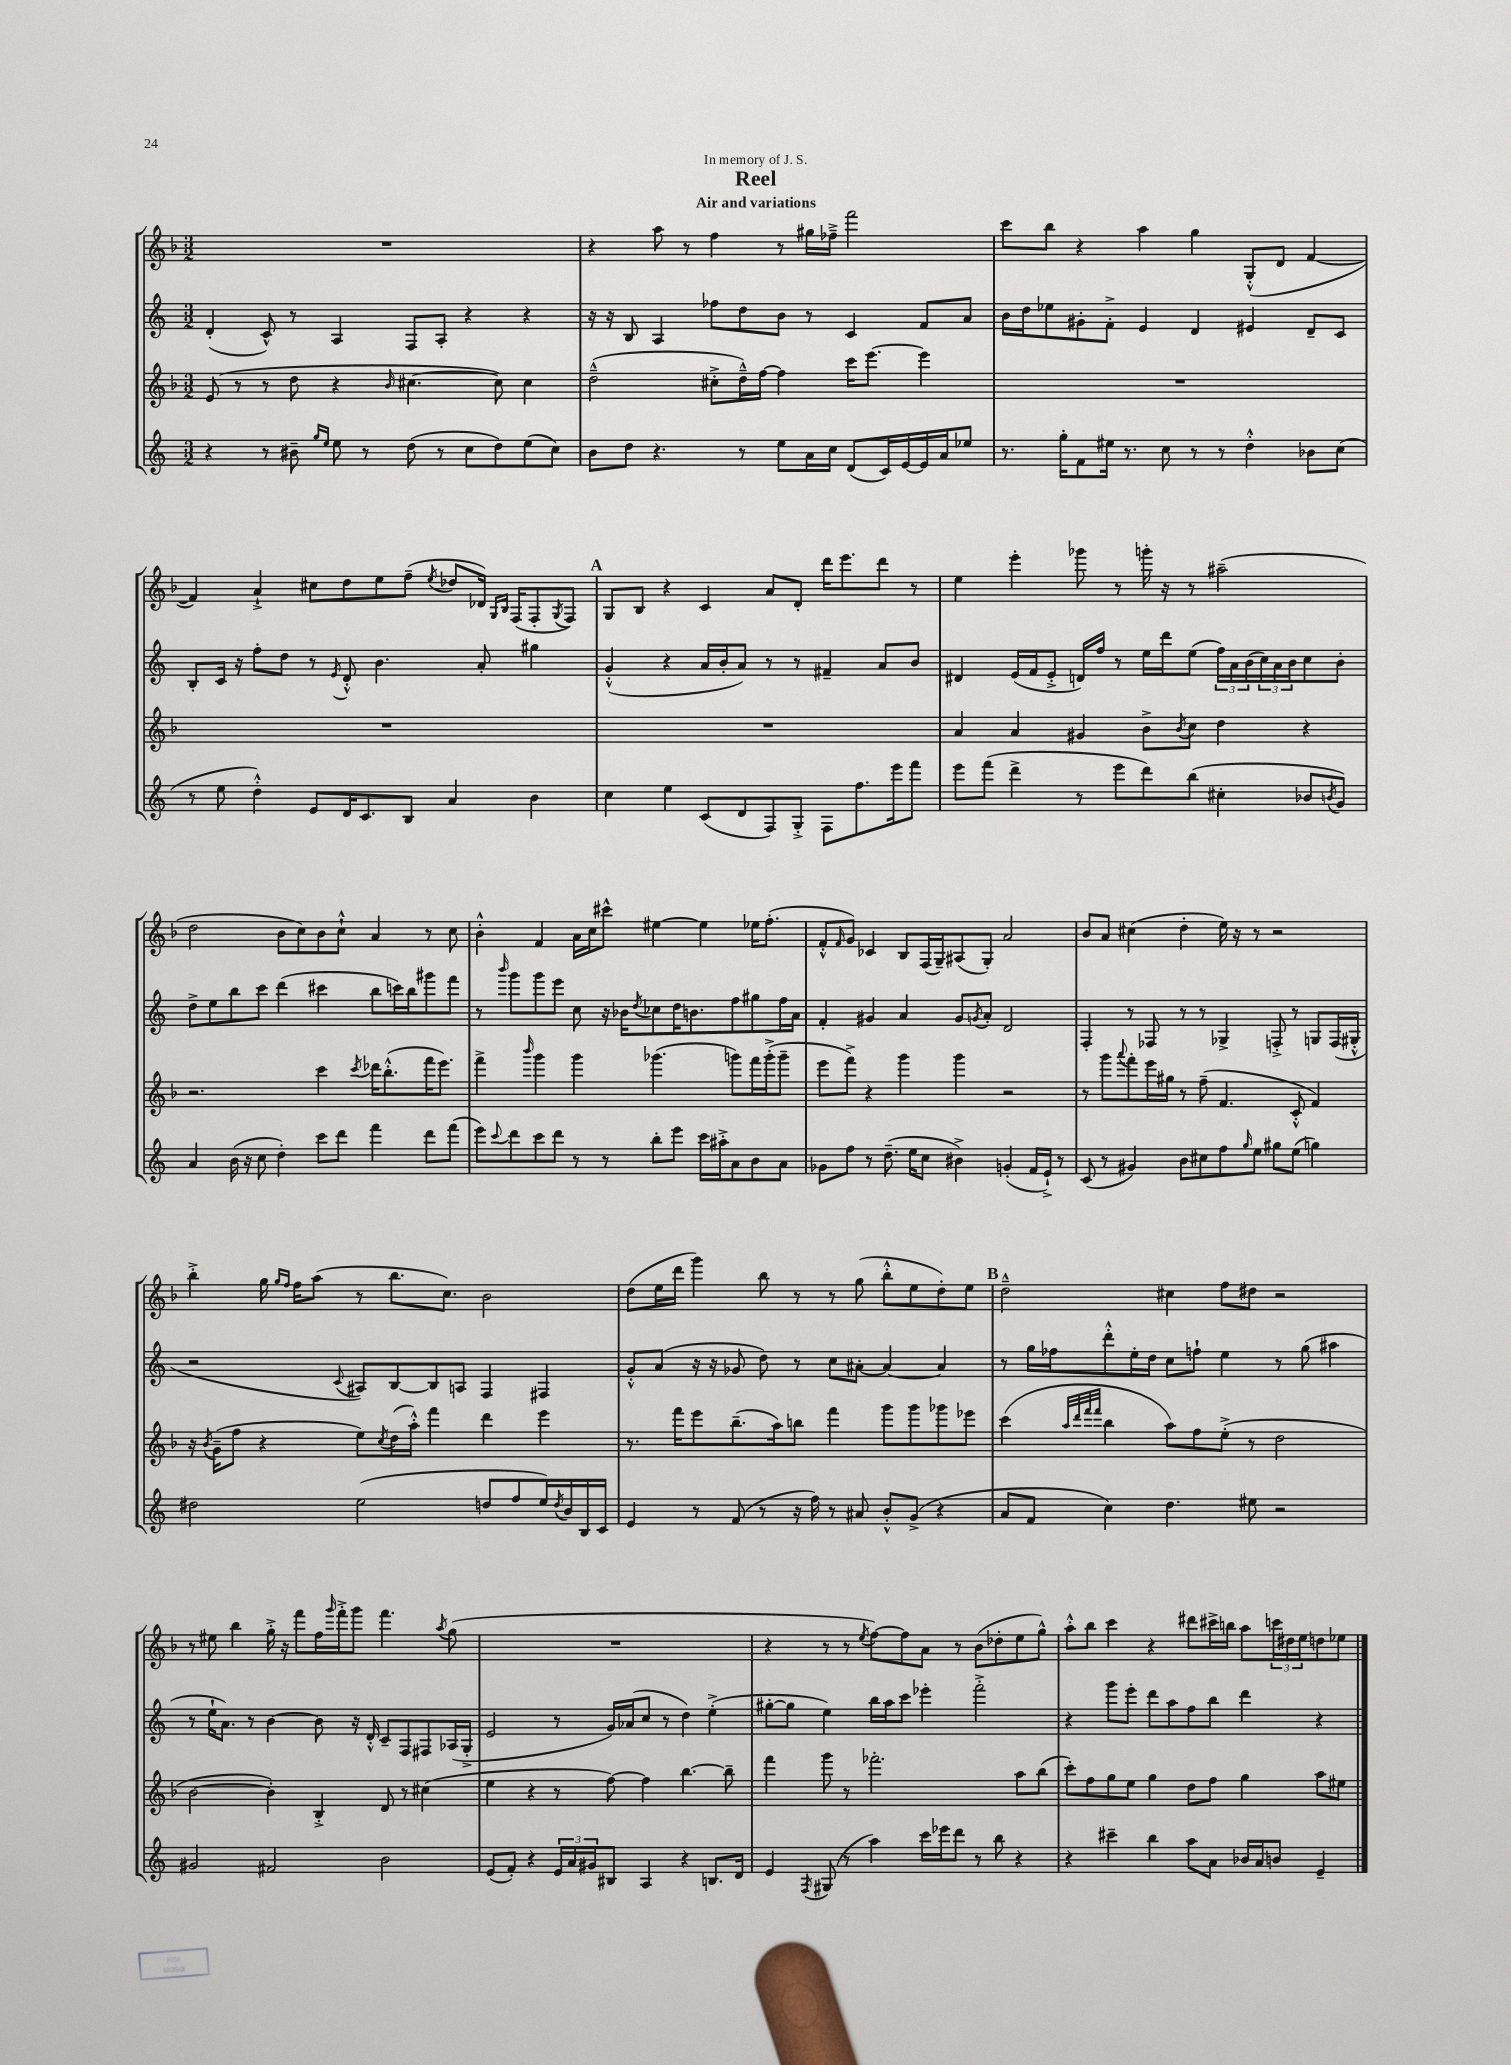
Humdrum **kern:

**kern	**kern	**kern	**kern
*staff4	*staff3	*staff2	*staff1
*clefG2	*clefG2	*clefG2	*clefG2
*k[]	*k[b-]	*k[]	*k[b-]
*M3/2	*M3/2	*M3/2	*M3/2
4r	(8e	(4d'	1.r
.	8r	.	.
8r	8r	8c^^)	.
8b#~	8dd	8r	.
16qqgg	.	.	.
16qqee	.	.	.
8ee	4r	4A	.
8r	.	.	.
.	16qqb-	.	.
(8dd	[4.cc#	8F	.
8r	.	8A'	.
8cc	.	4r	.
8dd)	8cc#])	.	.
(8ee	4cc#	4r	.
8cc)	.	.	.
=	=	=	=
8b	(2dd~^^	16r	4r
.	.	16r	.
8dd	.	8B	.
4.r	.	4A	8aa
.	.	.	8r
.	8cc#'^	8ff-	4ff
8r	16dd~^^)	8dd	.
.	[16ff	.	.
8ee	4ff]	8b	8r
16a	.	8r	16gg#
16cc	.	.	16ff-~^
(8d	16ccc	4c	2fff
.	[8.eee	.	.
16c)	.	.	.
[16e	.	.	.
16e]	4eee]	8f	.
16a	.	.	.
8ee-	.	8a	.
=	=	=	=
8.r	1.r	16b	8ccc
.	.	16dd	.
.	.	8ee-	8bb-
16gg'	.	.	.
8f	.	8g#'	4r
16ee#	.	8f'^	.
8.r	.	.	.
.	.	4e	4aa
8cc	.	.	.
8r	.	4d	4gg
8r	.	.	.
4dd'^^	.	4e#	(8G'^^
.	.	.	8d
8b-	.	8d~	[4f
(8cc	.	8c	.
=	=	=	=
8r	1.r	8B'	4f])
8ee	.	16c	.
.	.	16r	.
4dd'^^)	.	8ff'	4a`^
.	.	8dd	.
8e	.	8r	8cc#
.	.	8qe	.
16d	.	8d'^^	8dd
8.c	.	.	.
.	.	4.b	8ee
8B	.	.	(8ff~
.	.	.	8qee
4a	.	.	8dd-
.	.	8a'	16d-)
.	.	.	16qqG
.	.	.	16qqB-
.	.	.	(16F
4b	.	4gg#	8F'
.	.	.	8qG
.	.	.	8F)
=	=	=	=
4cc	1.r	(4g'^^	8G
.	.	.	8B-
4ee	.	4r	4r
(8c	.	16a	4c
.	.	16b'	.
8d	.	8a)	.
8F)	.	8r	8a
8G'^	.	8r	8d'
8F	.	4f#~	16ddd
.	.	.	8.eee
8.ff	.	.	.
.	.	8a	8ddd
16eee	.	.	.
8fff	.	8b	8r
=	=	=	=
8eee	4a	4d#	4ee
(8fff	.	.	.
4ddd^	4a	(16e	4eee'
.	.	16f	.
.	.	8e'^	.
8r	4g#	16d)	8ggg-
.	.	16ff	.
8eee	.	8r	8r
8ddd)	8b-^	16ee	16ggg'
.	.	16ddd	16r
.	8qb-	.	.
(8bb	8cc	(8ee	8r
4cc#'	4dd	24ff)	(2aa#~
.	.	24a	.
.	.	(24b	.
.	.	24cc)	.
.	.	24a	.
.	.	24b	.
8b-	4r	8cc	.
8qb	.	.	.
8g)	.	8b'	.
=	=	=	=
4a	2.r	8dd^	2dd
.	.	8ee	.
(16b	.	8bb	.
16r	.	.	.
8cc	.	8ccc	.
4dd')	.	(4ddd	8b-
.	.	.	8cc)
8ccc	4ccc	4ccc#	8b-
8ddd	.	.	8cc`^^
.	8qccc	.	.
4fff	16ddd-	8bb	4a
.	(8.bb-'^^	.	.
.	.	16ccc)	.
.	.	16bb	.
8ddd	16fff	8ggg#	8r
.	8.eee)	.	.
(8fff	.	8fff	8cc
=	=	=	=
8eee)	4fff^	8r	4b-'^^
8qqccc	.	16qqbbb	.
8ddd	.	8ggg	.
.	16qqbbb-	.	.
8ccc	4ggg	8ggg	4f
8ddd	.	8eee	.
8r	4ggg	8cc	16a
.	.	.	16cc
8r	.	16r	8ccc#^^
.	.	16b-	.
.	.	8qdd	.
8bb'	(4.ggg-	8cc-	[4ee#
8eee	.	16dd	.
.	.	8.b	.
16ccc	.	.	4ee#]
16aa#'^	.	.	.
8a	8ggg)	8ff	.
8b	16fff	8gg#	16ee-
.	(16ggg'^	.	(8.ff'
8a	8ggg~	16ff	.
.	.	16a	.
=	=	=	=
8g-	8eee	4f'	8f'^^
.	.	.	16qqf
8ff	8fff^)	.	8g)
8r	4r	4g#	4c-
(8.dd~	.	.	.
.	4ggg	4a	8B-
16ee	.	.	.
8cc	.	.	(16F
.	.	.	16G~)
4b#^)	4ggg	8g#	(8A#
.	.	8qg	.
.	.	8a'	8G')
(4g'	2r	2d	2a
16f	.	.	.
16e`^)	.	.	.
8r	.	.	.
=	=	=	=
(8c	8r	4F'	8b-
8r	8ggg	.	8a
.	8qqaaa	.	.
4g#)	8fff'	8r	(4cc#
.	16eee	8F-	.
.	16gg#	.	.
8b	8r	8r	4dd'
8cc#	(8ff~	8r	.
8ff	4.f	4G-^	16ee)
.	.	.	16r
16qqgg	.	.	.
8ee	.	.	8r
8gg#	.	8F'^	2r
(8ee	8c'^^	8r	.
4gg)	4f)	8G	.
.	.	(16F	.
.	.	16G#'^^	.
=	=	=	=
2dd#	16r	2r	4bb-'^
.	8qb-	.	.
.	(16g~	.	.
.	8ff	.	.
.	4r	.	16gg
.	.	.	16qqgg
.	.	.	16qqff
.	.	.	16ff
.	.	.	(8aa
.	.	8qqc	.
(2ee	8ee)	8A#)	8r
.	8qcc	.	.
.	(16dd	[8B	8.bb-
.	16aa'^^)	.	.
.	4fff	8B]	.
.	.	.	8.cc)
.	.	8A	.
8dd	4ddd	4F	2b-
8ff	.	.	.
16ee)	4eee	4F#	.
8qdd	.	.	.
16b	.	.	.
16B	.	.	.
16c	.	.	.
=	=	=	=
4e	8.r	8g'^^	(8dd
.	.	(8a	16ee
.	16fff	.	16ddd
8r	8eee	16r	4ggg)
.	.	16r	.
(8f	(8.bb-~	8g-	.
8r	.	8dd)	8bb-
.	16aa)	.	.
16r	8bb	8r	8r
16ff)	.	.	.
8r	4fff	8cc	8r
8a#	.	[8a#'	(8gg
8b'^^	8ggg	4a#_	8bb-'^^
(8g^	8ggg	.	8ee
4r	8ggg-	4a#]	8dd')
.	8eee-	.	8ee
=	=	=	=
8a	(4ccc	8r	2dd~^^
8f	.	16gg	.
.	.	16ff-	.
.	32qqaa	.	.
.	32qqddd	.	.
.	32qqfff	.	.
.	32qqfff	.	.
4cc)	4bb-	8ddd'^^	.
.	.	16ee'	.
.	.	16dd	.
4.dd	8aa)	8cc	4cc#
.	8ff	8ff`	.
.	(8ee'^	4ee	8ff
8ee#	8r	.	8dd#
2r	2dd	8r	2r
.	.	(8gg	.
.	.	4aa#	.
=	=	=	=
2g#	[2b-	8r	8r
.	.	16ee`	8ee#
.	.	8.a)	.
.	.	.	4bb-
.	.	8r	.
2f#	4b-'])	[4b	16gg'^
.	.	.	16r
.	.	.	8fff
.	4B-'^	8b]	16ff
.	.	.	16qqggg
.	.	.	16fff'^
.	.	16r	8ggg
.	.	16d'^^	.
2b	8d	8c~	4.fff
.	8r	8F	.
.	(4cc#	8F#	.
.	.	.	8qaa
.	.	(16A-	(8gg
.	.	16G'^	.
=	=	=	=
(8e	4ee	2e	1.r
8f')	.	.	.
4r	4r	.	.
24e	8r	8r	.
24a	.	.	.
24g#	.	.	.
8B#	[8ff)	16g)	.
.	.	(16a-	.
4A	4ff]	8cc	.
.	.	8r	.
4r	[4.bb-	4dd)	.
8.B	.	(4ee'^	.
.	8bb-~]	.	.
16d	.	.	.
=	=	=	=
4e	4fff	[8gg#'	4r
.	.	8gg#]	.
8qF	.	.	.
(8G#	8ggg	4ee)	8r
8r	8r	.	8r
.	.	.	8qee
4aa)	2.fff-'	16bb	[8ff)
.	.	16aa	.
.	.	8ccc	8ff]
16ccc	.	4eee-'	8a
16eee-	.	.	.
8ddd	.	.	8r
8r	.	2fff'^	(8b-
8bb	.	.	8dd-'
4r	8aa	.	8ee
.	(8bb-	.	8gg^^)
=	=	=	=
4r	8ccc')	4r	8aa'^^
.	8ff	.	8bb-
4ccc#~	8gg	8ggg	4ccc
.	8ee	8eee'	.
4bb	4gg	8ddd	4r
.	.	8aa	.
8aa	8dd	8ff	8ddd#
8a	8ff	8bb	16ccc#^
.	.	.	16bb
16b-	4gg	4ddd	8aa
16a	.	.	.
8b	.	.	24ccc
.	.	.	24dd#
.	.	.	24ee
4e~	8aa	4r	8dd
.	8ee#	.	8ee-
==	==	==	==
*-	*-	*-	*-
